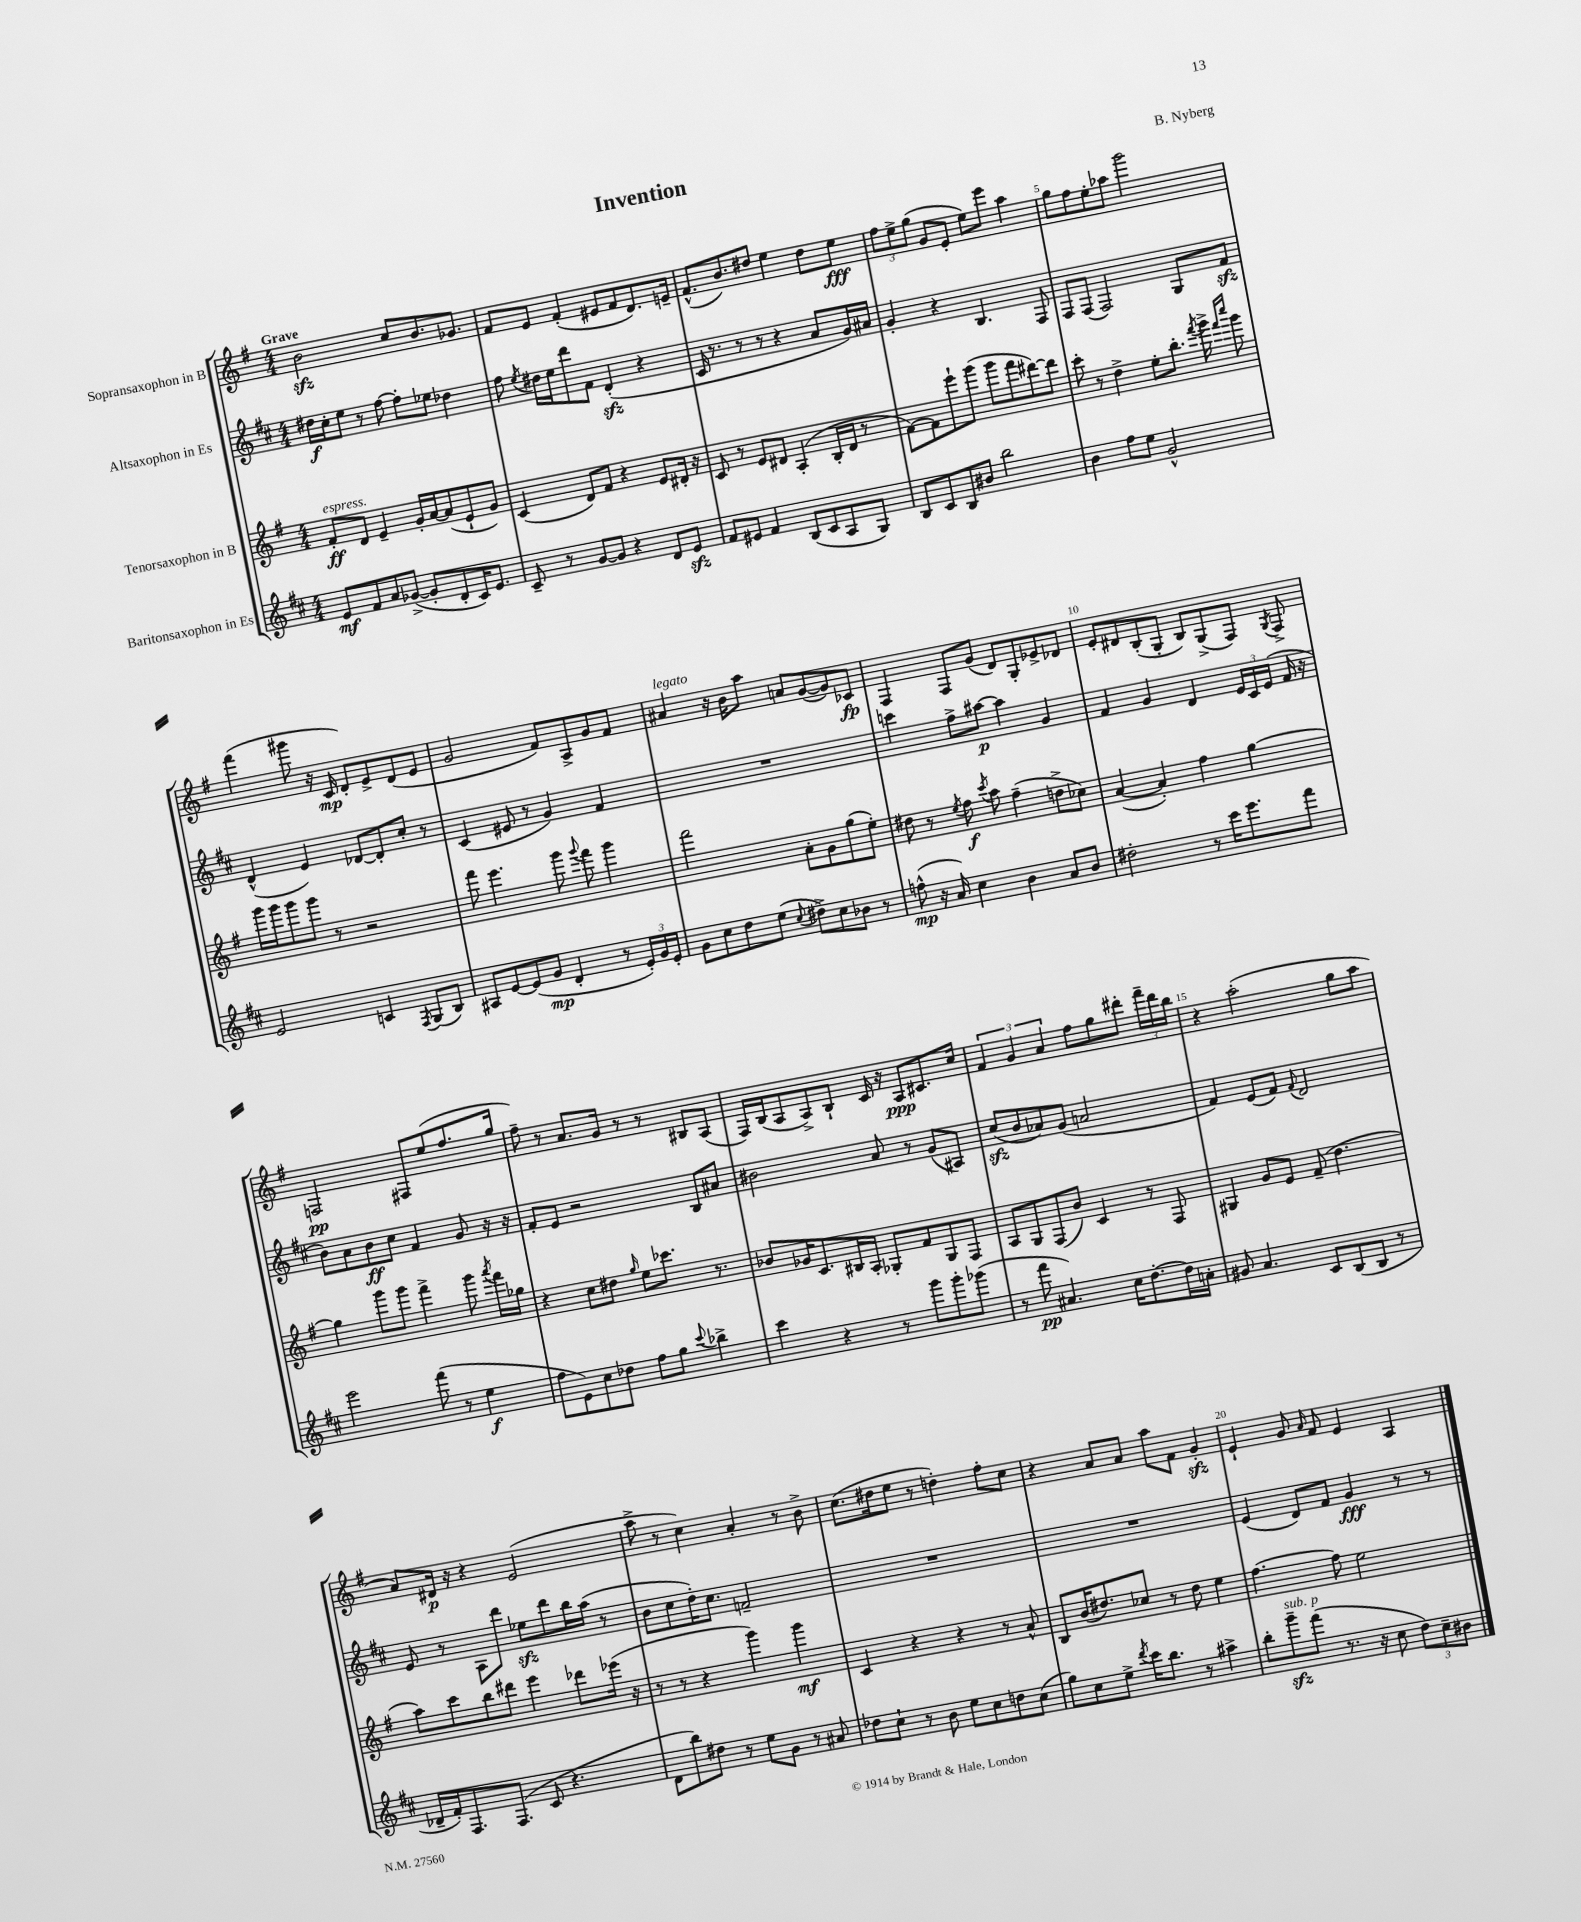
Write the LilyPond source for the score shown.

\header { title = "Invention" composer = "B. Nyberg" }
<<
\new StaffGroup <<
\new Staff = "s0" \with { instrumentName = "Sopransaxophon in B" } {
    \clef treble \key g \major \numericTimeSignature \time 4/4 \tempo "Grave"
    \autoBeamOff b'2\sfz c''8[ b'8. ges'8.] |
    fis'8[ e'8] fis'4-.( eis'8[ fis'8 d'8.) e'16]-- |
    fis'8.[-^( b'8.) dis''8] e''4 dis''8[ e''8]\fff |
    \tuplet 3/2 { fis''8[ e''8-> g''8]( } g'8[ e'8]-. e''8[) e'''8] a''4 |
    g''8[ fis''8 e''8-. aes''8] g'''2 |
    fis'''4( gis'''8 r16 c'16\mp d'8[-.) e'8-> d'8( e'8] |
    g'2 fis'8[) a8-> g'8 fis'8] |
    ais'4^\markup { \italic "legato" } r16 b'16[ a''8] a'8[ g'8~( g'8) ces'8]\fp |
    fis4 fis8[ g'8]( d'8[) g8-. ees'8-> des'8] |
    e'8[-. dis'8 b8-.( g8]-. b8[) g8->( fis8]) \acciaccatura { g8 } fis8-> |
    f2\pp fis8[ e''8( fis''8. g''16] |
    fis''8--) r8 a'8.[ g'16] r8 r8 bis8[ a8]( |
    fis16[) b16( a8 a8->) b8]-! c'16 r16 a8[\ppp cis'8. c''16] |
    \tuplet 3/2 { fis'4 g'4 a'4 } fis''8[ g''8 dis'''8]-. \tuplet 3/2 { fis'''16[-- dis'''16 b''16] } |
    r4 a''2-.( g''8[ a''8] |
    a'8[) dis'16]\p r16 r4 e'2( |
    a''8-> r8 c''4) a'4-. r8 b'8-> |
    c''8.[( dis''16 e''8] r8 d''4-.) fis''8[-. c''8] |
    r4 a'8[ a'8] a''8[ fis'8] g'4-.\sfz |
    e'4-! g'8 \grace { a'16 } fis'8 e'4 a4 \bar "|." |
}
\new Staff = "s1" \with { instrumentName = "Altsaxophon in Es" } {
    \clef treble \key d \major \numericTimeSignature \time 4/4
    \autoBeamOff dis''16[\f cis''16-. e''8] r8 fis''8~ fis''8[-. ees''8] des''4 |
    fis''8 \acciaccatura { e''8 } dis''16[ e''16 d'''8 fis'8] d'4-.\sfz( r4 |
    cis'16 r8. r8 r8 r4 a'8[ g'16) ais'16] |
    g'4-. r4 b4. fis8 |
    fis8[ fis8]( fis2) g8[ fis'8]\sfz |
    d'4-^( e'4) des'8[~ des'8-. cis''8]-. r8 |
    cis'4( eis'8 r8 g'4) fis'4 |
    R1 |
    c'''4 fis''8[-> ais''8]~\p ais''4 g'4 |
    fis'4 g'4 d'4 \tuplet 3/2 { e'16[ cis'16 e'16]( } fis'16 r16 |
    b'8[) a'8 b'8\ff cis''8] fis'4 g'8 r16 r16 |
    fis'8[-. e'8] r2 b8[ ais'8] |
    bis'2 a'8 r8 g'8[( ais8]) |
    cis''8[\sfz( b'8 aes'8) g'8]( a'2 |
    fis'4) e'8[( fis'8]) \appoggiatura { fis'8 } d'2 |
    e'8 r8 a8[ d'''8] ees''8[\sfz d'''8 b''16 a''16]( r8 |
    b'8[ cis''8 d''16-.) cis''8.] f'2-- |
    R1 |
    R1 |
    e'4( d'8[) fis'8] g'4\fff r8 r8 \bar "|." |
}
\new Staff = "s2" \with { instrumentName = "Tenorsaxophon in B" } {
    \clef treble \key g \major \numericTimeSignature \time 4/4
    \autoBeamOff fis'8[-.\ff^\markup { \italic "espress." } d'8] e'4-- g'16[-. a'16~ a'8( e'8-! g'8]) |
    c'4( d'8[) fis'8] r4 e'8[ dis'16]-. r16 |
    c'8 r8 e'8[ dis'8] a4-.( b16[-. dis'16] r8 |
    fis'8[~) fis'8 e'''8-! g'''8]( g'''8[ fis'''8 dis'''8~) dis'''8] |
    c'''8-. r8 d''4-> e''8[-. b''8.]-. \acciaccatura { fis'''8 } g'''16-> \grace { fis'''16[ c''''16] } g'''8 |
    g'''16[ g'''16 g'''8 g'''8] r8 r2 |
    fis'''8 e'''4. g'''8 \appoggiatura { g'''8 } fis'''8 g'''4 |
    fis'''2 a'8[-. g'8 g''8( e''8]-.) |
    dis''8 r8 \acciaccatura { e''8 } fis''8\f \acciaccatura { c'''8 } a''8 fis''4--( d''8[-> ces''8]) |
    a'4~( a'4-.) fis''4 g''4~ |
    g''4 g'''8[ g'''8] fis'''4-> g'''8 \acciaccatura { a'''8 } fis'''16[ ges''16] |
    r4 c''8[ dis''8] \grace { g''16 } e''8[ ces'''8.] r8. |
    bes'8[ ges'16 c'8. bis16 a16]-. ges8[-. fis'8 ges8 fis8] |
    a8[ g8 fis8( b'8]) c'4 r8 fis8 |
    gis4 g'8[ e'8] fis'8--( d''4. |
    a''8[) c'''8 b''8 dis'''8] e'''4 des'''8[ ees'''16]( r16 |
    r8 r8 r4 g'''4) g'''4\mf |
    c'4 r4 r4 r8 a'8-^ |
    b8[ b'16( dis''8.) ces''8] r8 dis''8 e''4 |
    fis''4.~ fis''8 e''2 \bar "|." |
}
\new Staff = "s3" \with { instrumentName = "Baritonsaxophon in Es" } {
    \clef treble \key d \major \numericTimeSignature \time 4/4
    \autoBeamOff e'8[\mf fis'8 a'8 ges'8]~->( ges'8[-. d'8-. cis'16) e'8.] |
    cis'8-- r8 g'8[~ g'8] r4 d'8[ e'8]\sfz |
    fis'8[ eis'8] fis'4 b8[( cis'8 a8 g8]) |
    b8[ cis'8 b8 bis'8] b''2 |
    b'4 fis''8[ e''8] g'2-^ |
    e'2 c'4 \acciaccatura { fis8 } g8[( b8]) |
    ais8[ e'8~ e'8( g'8]\mp d'4-. r8 \tuplet 3/2 { e'16[-.) g'16 e'16]-. } |
    g'8[ cis''8 d''8 e''8]( \appoggiatura { cis''8 } dis''8[->) cis''8 bes'8] r8 |
    f''8-^\mp( r16 a'16) cis''4 b'4 a'8[ b'8] |
    dis''2-. r8 cis'''16[ e'''8. fis'''8] |
    e'''2 fis'''8( r8 e''4\f |
    fis''8[ e'8) cis''8 des''8] fis''8[ g''8] \appoggiatura { cis'''8 } bes''4-> |
    cis'''4 r4 r8 g'''8[ g'''8-. ges'''8]( |
    r8 fis'''8\pp ais'4.) cis''16[ d''8.~-. d''16 a'16]-. |
    gis'8 a'4. cis'8[ b8( b8] r8 |
    des'16[-- fis'16-.) fis8. fis8.]( cis'8 r4. |
    d'8[ b''8) dis''8] r8 e''8[ g'8] r8 ais'8 |
    des''8[ cis''8]-! r8 b'8 e''8[ cis''8 d''8 cis''8]( |
    g''8[) cis''8 e''8]-> \acciaccatura { d'''8 } cis'''16[ b''8.] r8 ais''4-> |
    b''8[-. g'''8--\sfz^\markup { \italic "sub. p" } fis'''8]( r8. r16 cis''8 \tuplet 3/2 { d''8[) cis''8-- bis'8] } \bar "|." |
}
>>
>>
\layout { \context { \Score \override BarNumber.break-visibility = ##(#f #t #t) barNumberVisibility = #(every-nth-bar-number-visible 5) } }
